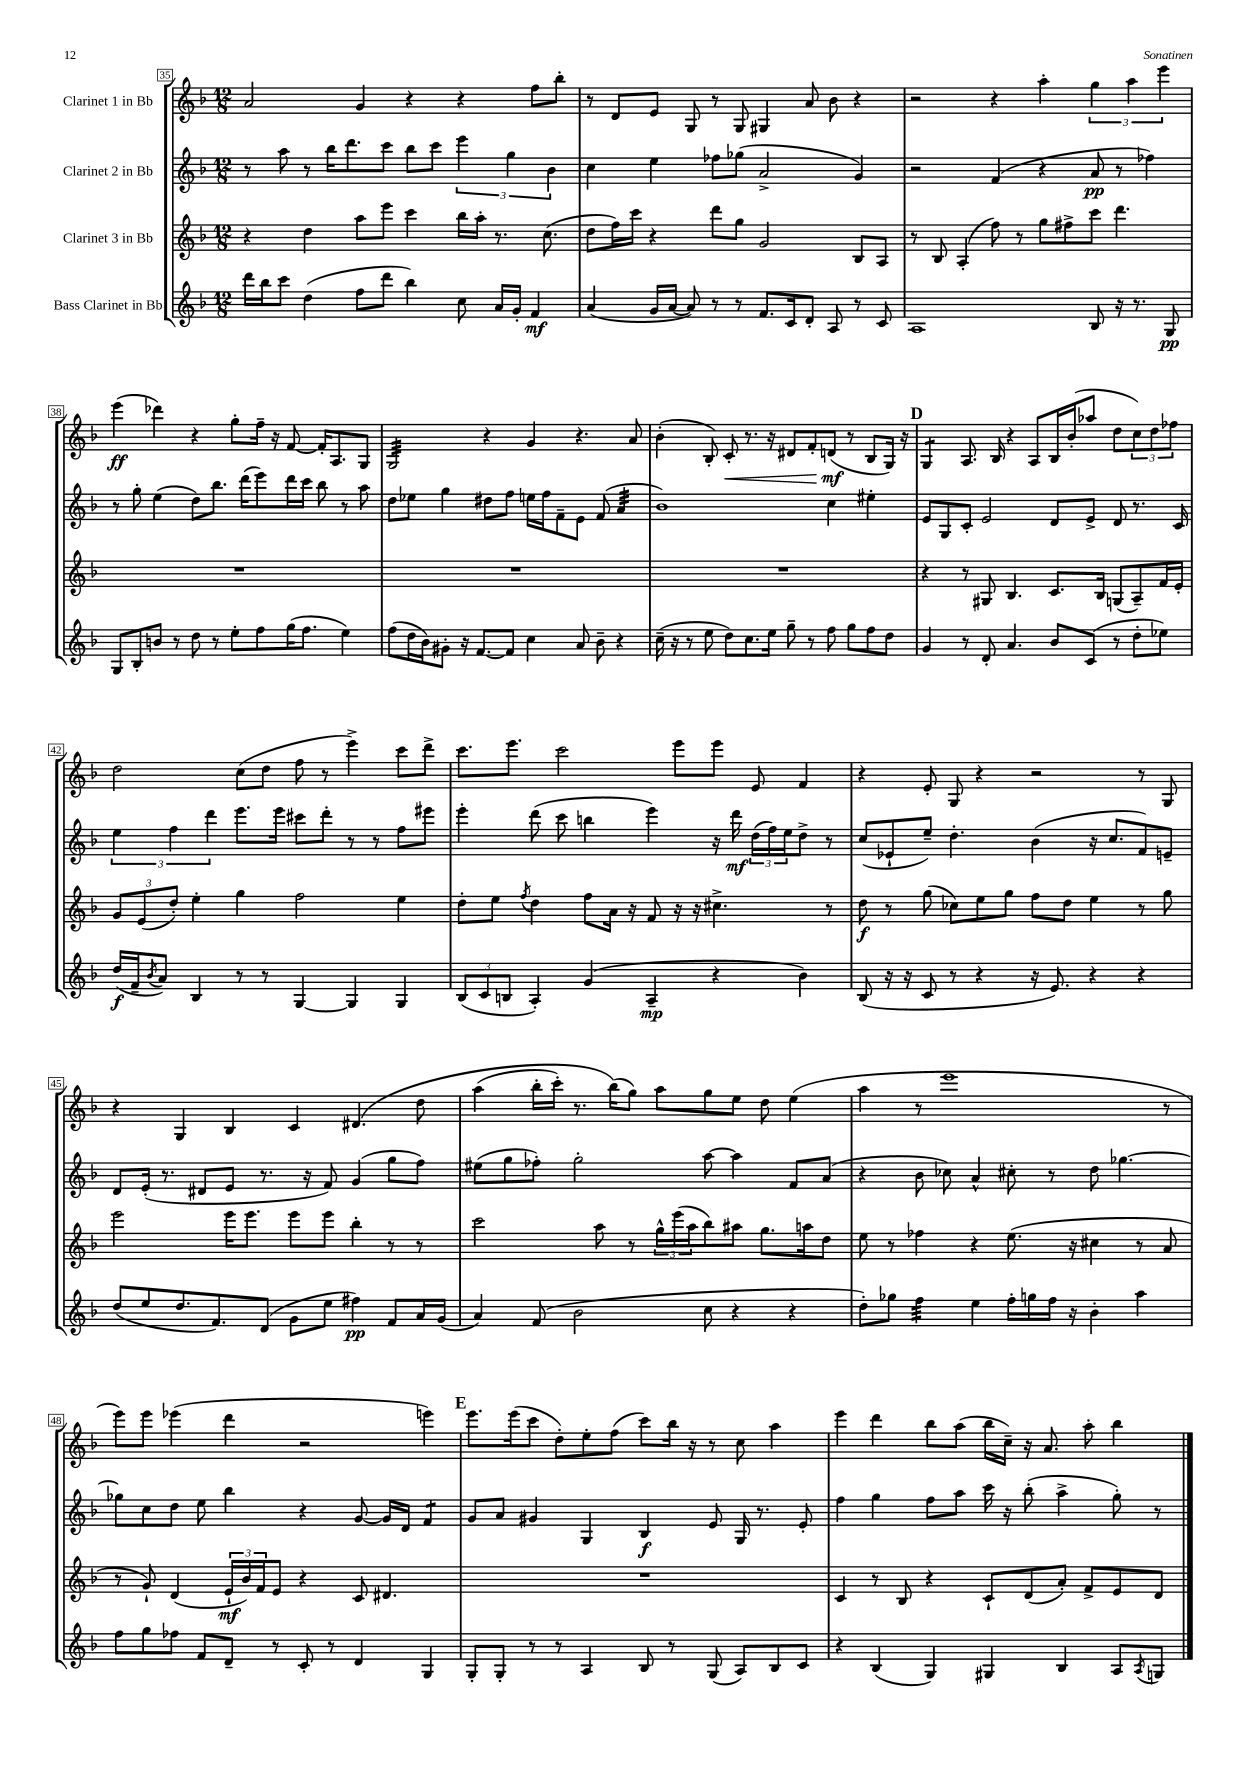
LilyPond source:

<<
\new StaffGroup <<
\new Staff = "s0" \with { instrumentName = "Clarinet 1 in Bb" } {
    \clef treble \key f \major \numericTimeSignature \time 12/8
    a'2 g'4 r4 r4 f''8 bes''8-. |
    r8 d'8 e'8 g8 r8 g8 gis4 a'8 bes'8 r4 |
    r2 r4 a''4-. \tuplet 3/2 { g''4 a''4 e'''4 } |
    e'''4\ff( des'''4) r4 g''8-. f''16-- r16 f'8~ f'16-. a8. g8 |
    g2:32 r4 g'4 r4. a'8 |
    bes'4-.( bes8-.) c'8-.\< r8. r16 dis'8 f'8-. d'8\mf\!( r8 bes8 g16) r16 |
    \mark \markup { \bold "D" } g4:8 a8. bes16 r4 a8 bes16 bes'16-.( aes''8 d''8 \tuplet 3/2 { c''8) d''8 fes''8 } |
    d''2 c''8( d''8 f''8 r8 e'''4->) c'''8 d'''8-> |
    c'''8. e'''8. c'''2 e'''8 e'''8 e'8 f'4 |
    r4 e'8-. g8 r4 r2 r8 g8 |
    r4 g4 bes4 c'4 dis'4.\( d''8 |
    a''4( bes''16-. c'''16-.) r8. bes''16(\) g''8) a''8 g''8 e''8 d''8 e''4( |
    a''4 r8 e'''1 r8 |
    e'''8) e'''8 ees'''4( d'''4 r2 e'''4) |
    \mark \markup { \bold "E" } e'''8. e'''16( c'''8 d''8-.) e''8-. f''8( c'''8) bes''16 r16 r8 c''8 a''4 |
    e'''4 d'''4 bes''8 a''8( bes''16 c''16--) r16 a'8. a''8-. bes''4 \bar "|." |
}
\new Staff = "s1" \with { instrumentName = "Clarinet 2 in Bb" } {
    \clef treble \key f \major \numericTimeSignature \time 12/8
    r8 a''8 r8 bes''16 d'''8. c'''8 bes''8 c'''8 \tuplet 3/2 { e'''4 g''4 bes'4 } |
    c''4 e''4 fes''8 ges''8( a'2-> g'4) |
    r2 f'4( r4 a'8\pp r8 fes''4) |
    r8 g''8-. e''4( d''8) bes''8. d'''16( e'''8) d'''16 c'''16 bes''8 r8 a''8 |
    d''8 ees''8 g''4 dis''8 f''8 e''16 f''16 f'8-- e'8 f'8( a'4:32 |
    bes'1) c''4 eis''4-. |
    \mark \markup { \bold "D" } e'8 g8 c'8-. e'2 d'8 e'8-> d'8 r8. c'16 |
    \tuplet 3/2 { e''4 f''4 d'''4 } e'''8. e'''16 cis'''8 d'''8-. r8 r8 f''8 eis'''8 |
    e'''4-. d'''8( c'''8 b''4 e'''4) r16 d'''16\mf \tuplet 3/2 { d''16( f''16) e''16 } d''8-> r8 |
    c''8( ees'8-! e''8--) d''4.-. bes'4( r16 c''8. f'8) e'8-- |
    d'8 e'16-.( r8. dis'8 e'8 r8. r16 f'8) g'4( g''8 f''8) |
    eis''8( g''8 fes''8-.) g''2-. a''8~ a''4 f'8 a'8( |
    r4 bes'8 ces''8) a'4-^ cis''8-. r8 d''8 ges''4.~ |
    ges''8 c''8 d''8 e''8 bes''4 r4 g'8~ g'16 d'16 f'4:8 |
    \mark \markup { \bold "E" } g'8 a'8 gis'4 g4 bes4\f e'8 g16 r8. e'8-. |
    f''4 g''4 f''8 a''8 c'''16 r16 bes''8-.( a''4-> g''8-.) r8 \bar "|." |
}
\new Staff = "s2" \with { instrumentName = "Clarinet 3 in Bb" } {
    \clef treble \key f \major \numericTimeSignature \time 12/8
    r4 d''4 a''8 e'''8 c'''4 bes''16 a''16-. r8. c''8.( |
    d''8 f''16) c'''16 r4 d'''8 g''8 g'2 bes8 a8 |
    r8 bes8 a4-.( f''8) r8 g''8 fis''8-> c'''8 d'''4. |
    R1. |
    R1. |
    R1. |
    \mark \markup { \bold "D" } r4 r8 gis8 bes4. c'8. bes16 g8( a8--) f'16 e'16-. |
    \tuplet 3/2 { g'8 e'8( d''8-.) } e''4-. g''4 f''2 e''4 |
    d''8-. e''8 \acciaccatura { f''8 } d''4 f''8 a'16 r16 f'8 r16 r16 cis''4.-> r8 |
    d''8\f r8 g''8( ces''8) e''8 g''8 f''8 d''8 e''4 r8 g''8 |
    e'''2 e'''16 e'''8. e'''8 e'''8 bes''4-. r8 r8 |
    c'''2 a''8 r8 \tuplet 3/2 { g''16-^ e'''16( a''16 } bes''8) ais''8 g''8. a''16 d''8 |
    e''8 r8 fes''4 r4 e''8.( r16 cis''4 r8 a'8 |
    r8 g'8-!) d'4( \tuplet 3/2 { e'16-!\mf bes'16) f'16 } e'8 r4 c'8 dis'4. |
    \mark \markup { \bold "E" } R1. |
    c'4 r8 bes8 r4 c'8-! d'8( a'8-.) f'8-> e'8 d'8 \bar "|." |
}
\new Staff = "s3" \with { instrumentName = "Bass Clarinet in Bb" } {
    \clef treble \key f \major \numericTimeSignature \time 12/8
    d'''16 bes''16 c'''8 d''4( f''8 d'''8 bes''4) c''8 a'16 g'16-. f'4\mf |
    a'4( g'16 a'16~ a'8) r8 r8 f'8. c'16 d'8-. a8 r8 c'8 |
    a1 bes8 r16 r8. g8\pp |
    g8 bes8-. b'8 r8 d''8 r8 e''8-. f''8 g''16( f''8. e''4) |
    f''8( d''16 bes'16) gis'8-. r16 f'8.~ f'8 c''4 a'8 bes'8-- r4 |
    c''16--( r16 r8 e''8 d''8) c''8. e''16 g''8-- r8 f''8 g''8 f''8 d''8 |
    \mark \markup { \bold "D" } g'4 r8 d'8-. a'4. bes'8 c'8( r8 d''8-. ees''8) |
    d''16\f( f'16-- \acciaccatura { bes'8 } a'8) bes4 r8 r8 g4~ g4 g4 |
    \tuplet 3/2 { bes8( c'8 b8 } a4-.) g'4( a4--\mp r4 bes'4) |
    bes8( r16 r16 c'8 r8 r4 r16 e'8.) r4 r4 |
    d''8( e''8 d''8. f'8.) d'8( g'8 e''8 fis''4\pp) f'8 a'16 g'16( |
    a'4) f'8( bes'2 c''8 r4 r4 |
    d''8-.) ges''8 f''4:32 e''4 f''16-. g''16 f''16 r16 bes'4-. a''4 |
    f''8 g''8 fes''8 f'8 d'8-- r8 c'8-. r8 d'4 g4 |
    \mark \markup { \bold "E" } g8-. g8-. r8 r8 a4 bes8 r8 g8( a8) bes8 c'8 |
    r4 bes4( g4) gis4 bes4 a8 \acciaccatura { a8 } g8 \bar "|." |
}
>>
>>
\layout { \context { \Score currentBarNumber = #35 \override BarNumber.stencil = #(make-stencil-boxer 0.1 0.3 ly:text-interface::print) } }
